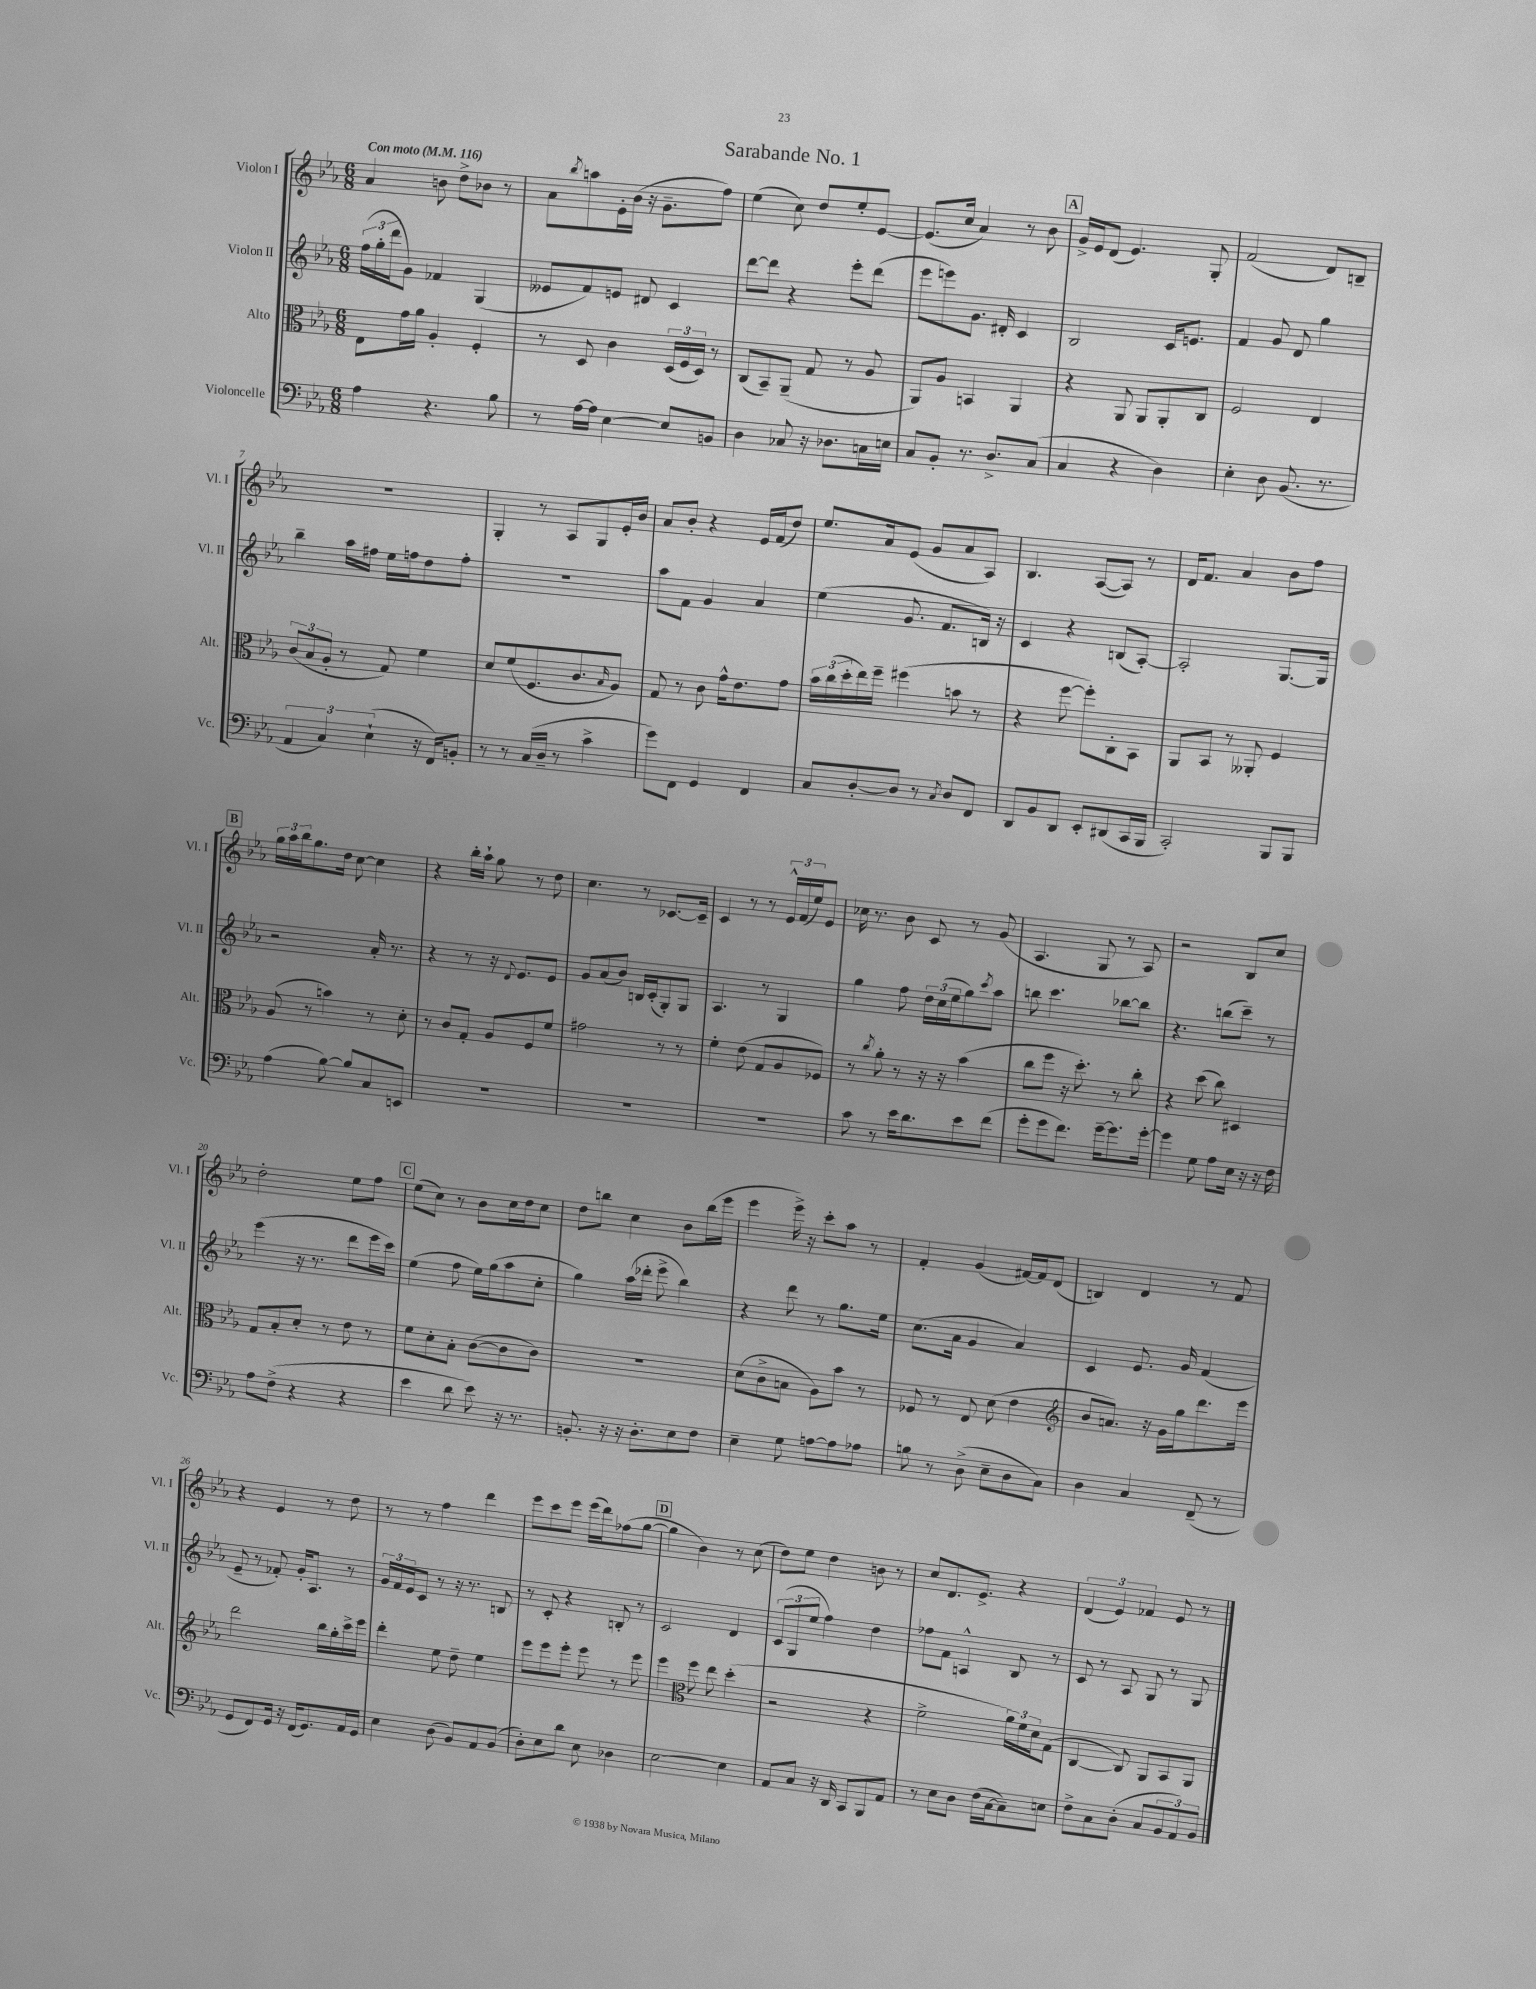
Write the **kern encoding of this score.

**kern	**kern	**kern	**kern
*staff4	*staff3	*staff2	*staff1
*clefF4	*clefC3	*clefG2	*clefG2
*k[b-e-a-]	*k[b-e-a-]	*k[b-e-a-]	*k[b-e-a-]
*M6/8	*M6/8	*M6/8	*M6/8
*MM116	*MM116	*MM116	*MM116
4A-\	8E-\L	(24ff\LL	4a-/
.	.	24gg'\	.
.	.	24ddd\J	.
.	16g\L	8g\J)	.
.	16a-\JJ	.	.
4.r	4A-'/	4f-/	8b\
.	.	.	8dd^\L
.	4F'/	(4G/	8b-\J
8B-\	.	.	8r
=	=	=	=
8r	8r	8e--/L	8a-\L
.	.	.	8qbb-/
[16A-\LL	8D/	8f/)	8aa\
16A-\]JJ	.	.	.
[4E-\	4c\	8e/J	16e-'\L
.	.	.	(16b-\JJ
.	.	8d#/	16r
.	.	.	8.g~\L
8E-/]L	(24D/LL	4c/	.
.	24F/	.	.
.	24D/JJ)	.	.
8BB/J	8r	.	8ff\J)
=	=	=	=
4D\	(8C/L	[8ddd\L	(4ee-\
.	8BB-~/)	8ddd\]J	.
8C-/	(8AA-~/J	4r	8cc\)
16r	8G/	.	8dd/L
8.D-\L	.	.	.
.	8r	8eee-'\L	8ee-'/
16C\L	8A-/	(8ddd\J	[8e-/J
16E\JJ	.	.	.
=	=	=	=
8C/L	8AA-/L)	8eee-\L	(8.e-/]L
8BB-'/J	8A-/J	8eee\)	.
.	.	.	16cc/Jk
8.r	4BB/	8.g\J	4a-/)
8.D^/L	.	16d#'/	.
.	4AA-/	4c/	8r
(8C/J	.	.	8b-\
=	=	=	=
4C/	4r	2B-/	16g^/LL
.	.	.	16e-/J
.	.	.	(8d/J
4r	8AA-/	.	4.e-/)
.	8AA-/L	.	.
4D\)	8AA-'/	16c/LK	.
.	.	8.e/J	.
.	8C/J	.	8G'/
=	=	=	=
4E-'\	2F/	4f/	(2f/
8D\	.	8g/	.
(8.BB-/	.	8d/	.
.	4E-/	4gg\	8d/L)
8.r	.	.	.
.	.	.	8B~/J
=	=	=	=
6AA-/	(12c/L	4bb-~\	2.r
.	12B-/	.	.
6C/)	12A-'/J	.	.
.	8r	16aa-\LL	.
.	.	16ff#\JJ	.
(6E-`\	.	.	.
.	8G/)	16ee-\LL	.
.	.	16ff\J	.
16r	4f\	8dd\	.
16FF/LK)	.	.	.
8BB'/J	.	8ff'\J	.
=	=	=	=
8r	8d/L	2.r	4G'/
8r	(8f/	.	.
(16C/LL	8.F/	.	8r
16D~/JJ	.	.	.
8r	.	.	8A-/L
.	8.c/	.	.
4c^\	.	.	8G/
.	16qqB-/	.	.
.	8A-/J)	.	16e-'/L
.	.	.	16b-/JJ
=	=	=	=
8g\L)	8G/	8aa-\L	8a-/L
8FF\J	8r	8f\J	8b-'/J
4GG/	8c\	4g/	4r
.	16g^^\LK	.	.
.	8.e-\	.	.
4FF/	.	4a-/	16e-/LL
.	.	.	(16f/J
.	8g\J	.	8dd/J)
=	=	=	=
8C/L	24b-\LL	(4ee-\	8.ee-/L
.	(24cc\	.	.
.	24dd'\	.	.
[8D'/	16ee-\)	.	.
.	16ff~\JJ	.	16a-/k
8D/]J	(4ff#\	8.g/	(8e-/J
8r	.	.	8g/L
.	.	8.f/L	.
8qC/	.	.	.
8D/L	8b\	.	8a-/
8FF/J	8r	16B/Jk)	8A-/J)
.	.	16r	.
=	=	=	=
8DD/L	4r	4c/	4.B-/
8BB-/	.	.	.
8DD/J	[8ff\	4r	.
8EE-'/L	8ff'\]L)	.	([8A-/L
(8DD#/	8C'\	(8B/L	8A-/]J)
16CC/L	8BB-\J	[8A-'/J)	8r
16BBB-/JJ	.	.	.
=	=	=	=
2CC'/)	8AA-/L	2A-'/]	16d/LK
.	.	.	8.f/J
.	8BB-/J	.	.
.	8r	.	4a-/
.	8AA--'/	.	.
8BBB-/L	4F/	[8.G/L	8b-\L
8BBB-/J	.	.	8ff\J
.	.	16G/]Jk	.
=	=	=	=
(4A-\	(8A-/	2r	24gg\LL
.	.	.	24aa-\
.	.	.	24bb-\J
.	8r	.	8.gg\
[8B-\)	4b\)	.	.
.	.	.	16dd\Jk
8B-/]L	.	.	[8cc\
8C/	8r	16a-'/	4cc\]
.	.	8.r	.
8EE/J	8d'\	.	.
=	=	=	=
2.r	8r	4r	4r
.	8c/L	.	.
.	8G'/J	8r	16bb-'\LL
.	.	.	16aa-`\JJ
.	8A-/L	16r	8gg\
.	.	8qqd/	.
.	.	8.e-/L	.
.	8F/	.	8r
.	8f/J	8e-/J	8dd\
=	=	=	=
2.r	2g#\	8g/L	4.cc\
.	.	(8a-/	.
.	.	8b-/J)	.
.	.	16B/LL	8r
.	.	(16c'/J	.
.	8r	8G'/)	[8.c-/L
.	8r	8G/J	.
.	.	.	16c-~/]Jk
=	=	=	=
2.r	4f'\	4.A-/	4c/
.	(8e-\	.	8r
.	8G/L	8r	8r
.	8A-/	4G/	24e-^^/LL
.	.	.	(24f/
.	.	.	24ee-/J)
.	8F-/J)	.	8e-/J
=	=	=	=
8c\	8r	4gg\	16cc-\
.	.	.	8.r
.	8qcc/	.	.
8r	8a-'\	.	.
16e-\LK	8r	8ff\	8b-\
8.d\	.	.	.
.	16r	24dd\LL	8c/
.	.	(24cc\	.
.	16r	.	.
.	.	24ee-\J	.
8e-\	(4b-\	8gg\)	8r
.	.	8qccc/	.
(8f\J	.	8aa-\J	(8g/
=	=	=	=
8g'\L	8cc\L	8bb\	4.A-/
8g\	8ff\J	4.ccc\	.
8.f\J)	16r	.	.
.	8.dd'\)	.	.
.	.	.	8G/
[16g~\LK	.	.	.
8.g\]	8r	[8bb-\L	8r
.	8cc'\	8bb-\]J	8A-/)
[16g'\Jk	.	.	.
=	=	=	=
4g\]	4r	4.r	2r
8G\	(8dd\	.	.
8A-\L	8cc\)	(8bb\L	.
16E-\Jk	4D#/	8ccc~\J)	8B-/L
16r	.	.	.
16r	.	8r	8cc/J
16F\	.	.	.
=	=	=	=
8A-\L	8G/L	(4eee-\	2dd'\
(8F^\J	8B-'/	.	.
4r	8d'/J	16r	.
.	.	8.r	.
.	8r	.	.
4r	8e-\	8ddd\L	8ee-\L
.	8r	16eee-\L	8ff\J
.	.	16ccc\JJ)	.
=	=	=	=
4e-\	8f\L	(4ee-\	(8ee-\L
.	8d'\	.	8cc\J)
8d\	8B-'\J	8ff\	8r
8e-\)	([8c\L	16ee-\LL)	8b-\L
.	.	(16gg\J	.
16r	8c\]	8aa-\	16cc\L
8.r	.	.	16dd\J
.	8c\J)	8cc'\J	8cc\J
=	=	=	=
8.BB'/	2.r	4gg\)	8dd\L
.	.	.	8bb\J
16r	.	.	.
16r	.	(16aa-\LL	4cc\
8.D'\L	.	16ddd-'\JJ	.
.	.	8eee-^\	.
8E-\	.	4bb-\)	8b-\L
8F\J	.	.	(16bb\L
.	.	.	16eee-\JJ
=	=	=	=
4E-~\	(8d\L	4r	4eee-\
.	8c^\	.	.
8G\	8B\J	8ddd\	16eee-^\)
.	.	.	16r
[8A\L	8A-\L)	8r	8ccc'\L
8A\]	8b-\J	8.gg\L	8aa-\J
8A-\J	8r	.	8r
.	.	16ee-\Jk	.
=	=	=	=
8B\	8F-/	(8.cc\L	4f'/
8r	8r	.	.
.	.	16a-\Jk	.
(8D^\	8E-/	4g/	(4g/
8E-~\L	(8d\	.	.
8D\	4e-\	4a-/)	[16f#/LL)
.	.	.	16f#/]J
8C\J)	.	.	(8d/J
=	=	=	=
*	*clefG2	*	*
4D\	8b-/L	4c/	4B/)
.	8.a/J)	.	.
4C/	.	8.e-/	4d/
.	16r	.	.
.	16g\LL	.	.
.	16gg\J	16g/	.
(8FF~/	8.ddd\	(4f/	8r
8r	.	.	8f/
.	16eee-\Jk	.	.
=	=	=	=
8GG/L	2ddd\	8e-~/	4r
8FF/)	.	8r	.
16GG/Jk	.	8f-'/)	4e-/
16r	.	.	.
(16FF/LK	.	16g'/LK	.
8.GG/)	.	8.A-/J	.
.	16bb-\LL	.	8r
.	16gg'\	.	.
16AA-/L	16ccc^\	8r	8dd\
16GG/JJ	16eee-\JJ	.	.
=	=	=	=
4E-\	4ddd'\	24g/LL	8r
.	.	24f/	.
.	.	24e-/J	.
.	.	8c/J	8r
(8D\	8ee-\	8r	4ff\
8BB-/L)	8dd~\	16r	.
.	.	8.r	.
8AA-/	4ee-\	.	4ddd\
(8BB-/J	.	8B/	.
=	=	=	=
8D'\L)	8eee-\L	8r	8eee-\L
8E-\	8eee-\	8c'/	8ccc\
8d\J	8eee-'\J	4r	8eee-\J
8E-\	8eee-\	.	(16eee-\LL
.	.	.	16ddd\J)
4D-\	8r	8B'/	(8ff-\
.	8eee-\	8r	[8gg\J
=	=	=	=
[2E-\	4eee-\	2c/	4gg\]
*	*clefC3	*	*
.	8ff\	.	4b-\)
.	8ee-\	.	.
4E-\]	(4dd'\	4d/	8r
.	.	.	(8cc\
=	=	=	=
8AA-/L	2r	(12c/L	8dd\L)
.	.	12G/	.
8C/J	.	.	8ee-\J
.	.	12ee-/J	.
16r	.	4ff\)	4dd\
16DD/	.	.	.
8CC/L	.	.	.
8BBB-/	4r	4dd\	8b\
8AA-/J	.	.	8r
=	=	=	=
8r	2f^\	8ff-\L	8cc/L
8E-\L	.	8f\J	8.d/
8D\J	.	4A^^/	.
.	.	.	8.e-^/J
(16F\LL	.	.	.
[16C\J	.	.	.
8C~\])	24a-\LL)	8B-/	4r
.	24f\	.	.
.	24d\J	.	.
8E\J	(8G\J	8r	.
=	=	=	=
8F^\L	[4C/	8c/	(6d/
8C\	.	8r	.
.	.	.	6e-/)
(8D'\J	8C/])	8A-/	.
.	.	.	6f-/
8C/L	8AA-/L	8G/	.
12BB-/	8BB-/	8r	8e-/
12AA-/)	.	.	.
.	8AA-/J	8G/	8r
12BB-/J	.	.	.
==	==	==	==
*-	*-	*-	*-
